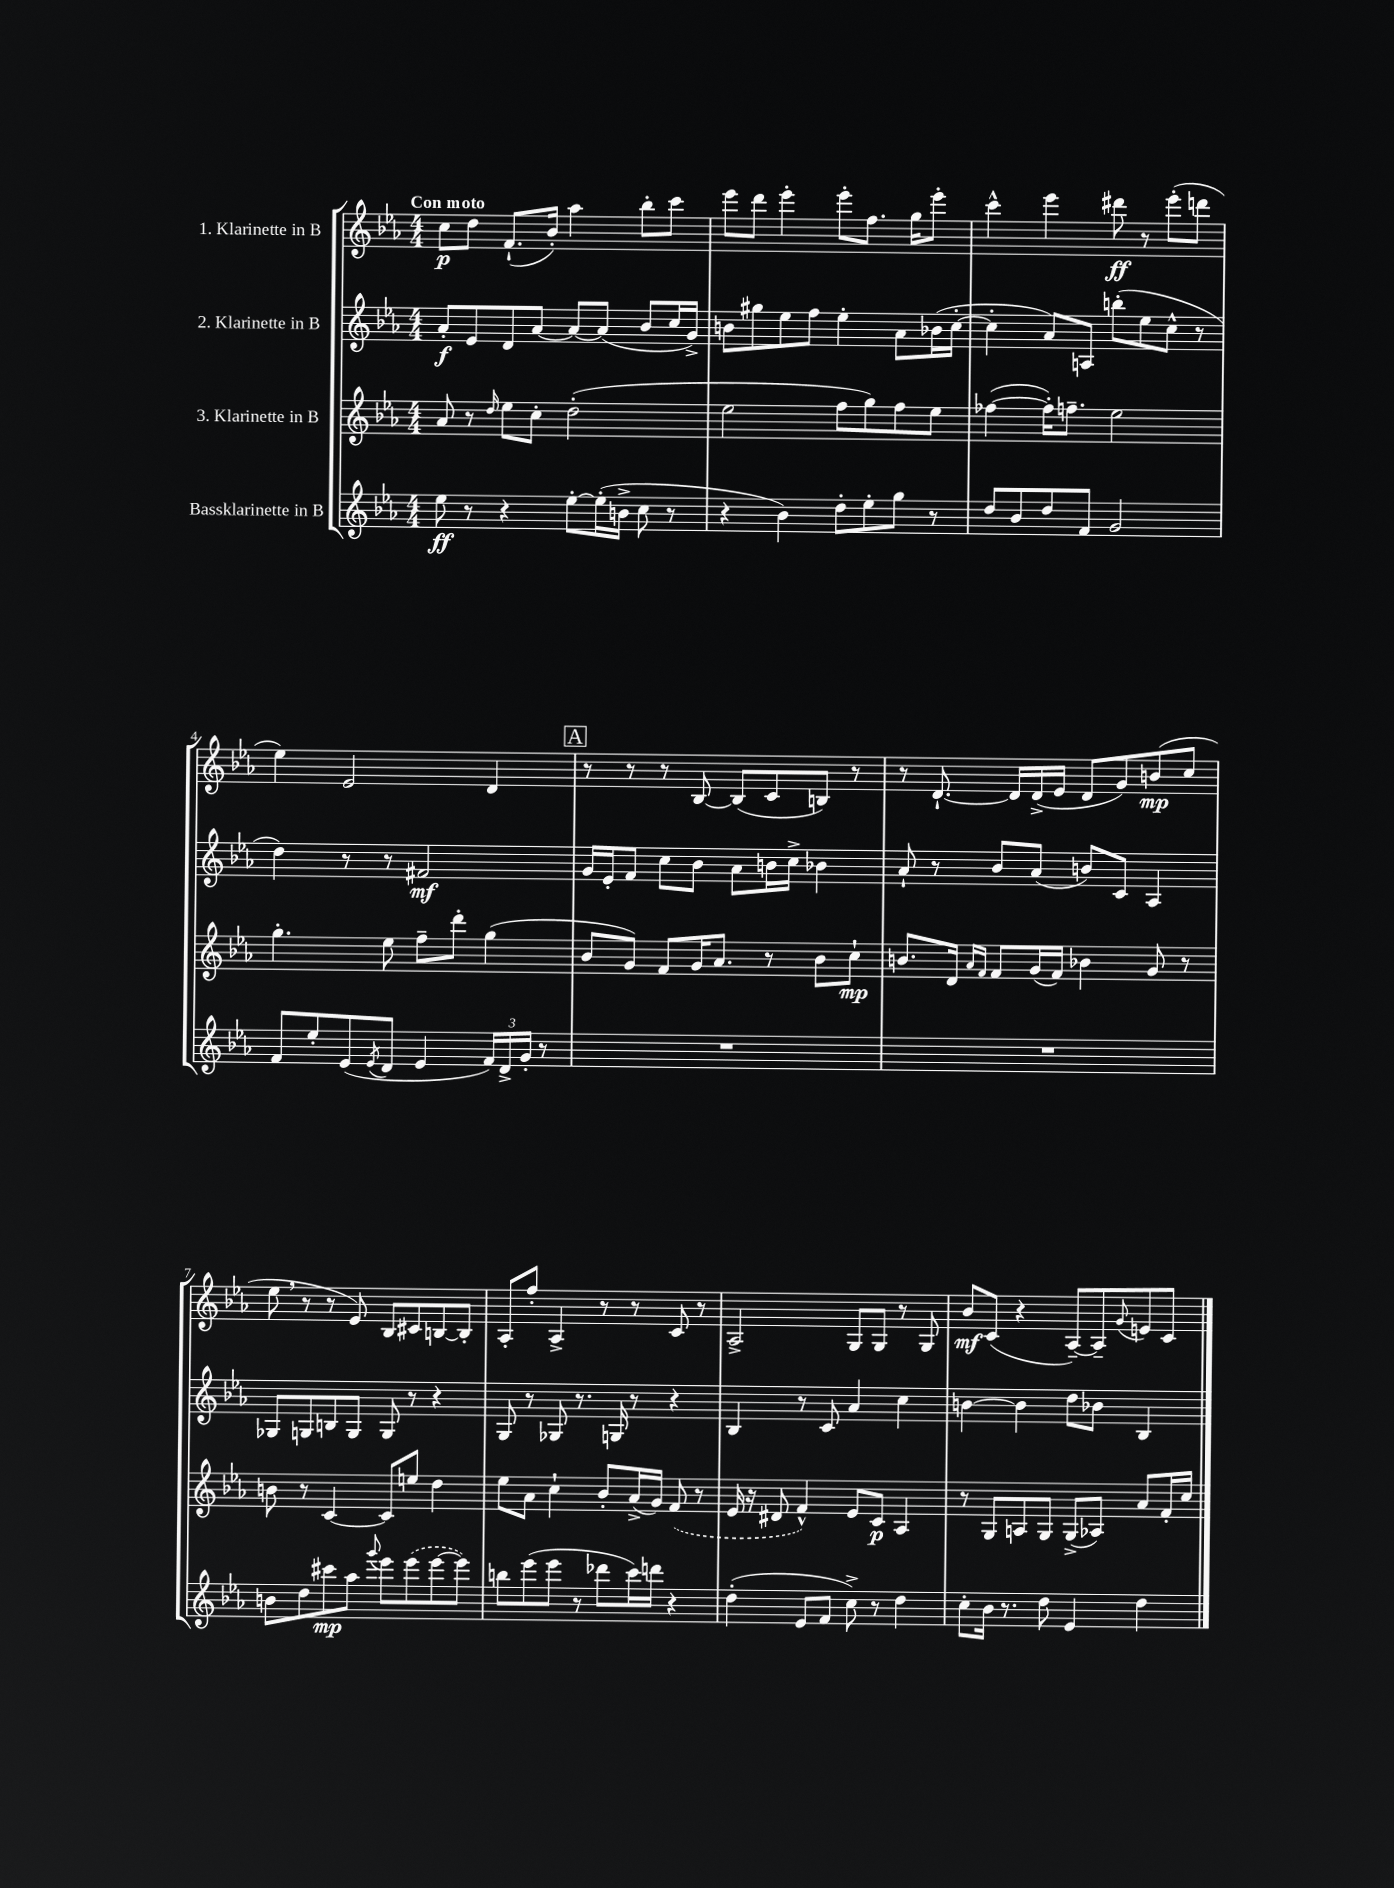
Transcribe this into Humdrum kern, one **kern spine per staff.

**kern	**kern	**kern	**kern
*staff4	*staff3	*staff2	*staff1
*clefG2	*clefG2	*clefG2	*clefG2
*k[b-e-a-]	*k[b-e-a-]	*k[b-e-a-]	*k[b-e-a-]
*M4/4	*M4/4	*M4/4	*M4/4
8ee-	8a-	8a-'	8cc
8r	8r	8e-	8dd
.	16qqdd	.	.
4r	8ee-	8d	(8.f`
.	8cc'	[8a-	.
.	.	.	16b-')
[8ee-'	(2dd'	8a-_	4aa-
(16ee-']	.	(8a-]	.
16b^	.	.	.
8cc	.	8b-	8bb-'
8r	.	16cc	8ccc
.	.	16g^)	.
=	=	=	=
4r	2ee-	8b	8eee-
.	.	8gg#	8ddd
4b-)	.	8ee-	4eee-'
.	.	8ff	.
8dd'	8ff	4ee-'	8eee-'
8ee-'	8gg)	.	8.ff
8gg	8ff	8a-	.
.	.	.	16gg
8r	8ee-	(16b-	8eee-'
.	.	[16cc'	.
=	=	=	=
8dd	([4ff-	4cc']	4ccc^^
8b-	.	.	.
8dd	16ff-'])	8a-)	4eee-
.	8.ff~	.	.
8f	.	8A	.
2g	2ee-	(8bb'	8ddd#
.	.	8ee-	8r
.	.	8cc^^	(8eee-'
.	.	8r	8ddd
=	=	=	=
8f	4.gg'	4dd)	4ee-)
8ee-'	.	.	.
(8e-	.	8r	2e-
8qe-	.	.	.
8d	8ee-	8r	.
4e-	8ff~	2f#	.
.	8ddd'	.	.
24f)	(4gg	.	4d
24d^	.	.	.
24g'	.	.	.
8r	.	.	.
=	=	=	=
1r	8b-	16g	8r
.	.	16e-'	.
.	8g)	8f	8r
.	8f	8cc	8r
.	16g	8b-	[8B-
.	8.a-	.	.
.	.	8a-	(8B-]
.	8r	16b	8c
.	.	16cc^	.
.	8b-	4b-	8B)
.	8cc`	.	8r
=	=	=	=
1r	8.b	8a-`	8r
.	.	8r	[8.d`
.	16d	.	.
.	16qqa-	.	.
.	16qqf	.	.
.	8f	8b-	.
.	.	.	16d]
.	(16g	(8a-	(16d^
.	16f)	.	16e-
.	4b-	8b)	8d
.	.	8c	8g)
.	8g	4A-	(8b
.	8r	.	8cc
=	=	=	=
8b	8b	8G-	8ee-
8dd	8r	8G	8r
8ccc#	[4c	8B	8r
8aa-	.	8G	8e-)
8qqggg	.	.	.
8eee-	8c]	8G	8B-
(8eee-	8ee	8r	8c#
[8eee-	4dd	4r	[8B
8eee-])	.	.	8B']
=	=	=	=
8bb	8ee-	8G	8A-'
(8eee-	8a-	8r	8ff'
8eee-	4cc`	8G-	4A-^
8r	.	8.r	.
8ddd-	8b-'	.	8r
.	.	16G	.
16ccc)	(16a-^	8r	8r
16ddd	16g)	.	.
4r	(8f	4r	8c
.	8r	.	8r
=	=	=	=
(4dd'	16e-	4B-	2A-^
.	16r	.	.
.	8d#	.	.
8e-	4f^^)	8r	.
8f	.	8c	.
8cc^)	8e-	4a-	8G
8r	8c	.	8G
4dd	4A-	4cc	8r
.	.	.	8G
=	=	=	=
8cc'	8r	[4b	8b-
16b-	8G	.	(8c
8.r	.	.	.
.	8A	4b]	4r
8dd	8G	.	.
4e-	(8G^	8dd	[8A-~)
.	8A-)	8b-	8A-~]
.	.	.	8qqg
4dd	8a-	4B-	8e
.	16f'	.	8c
.	16cc	.	.
==	==	==	==
*-	*-	*-	*-
